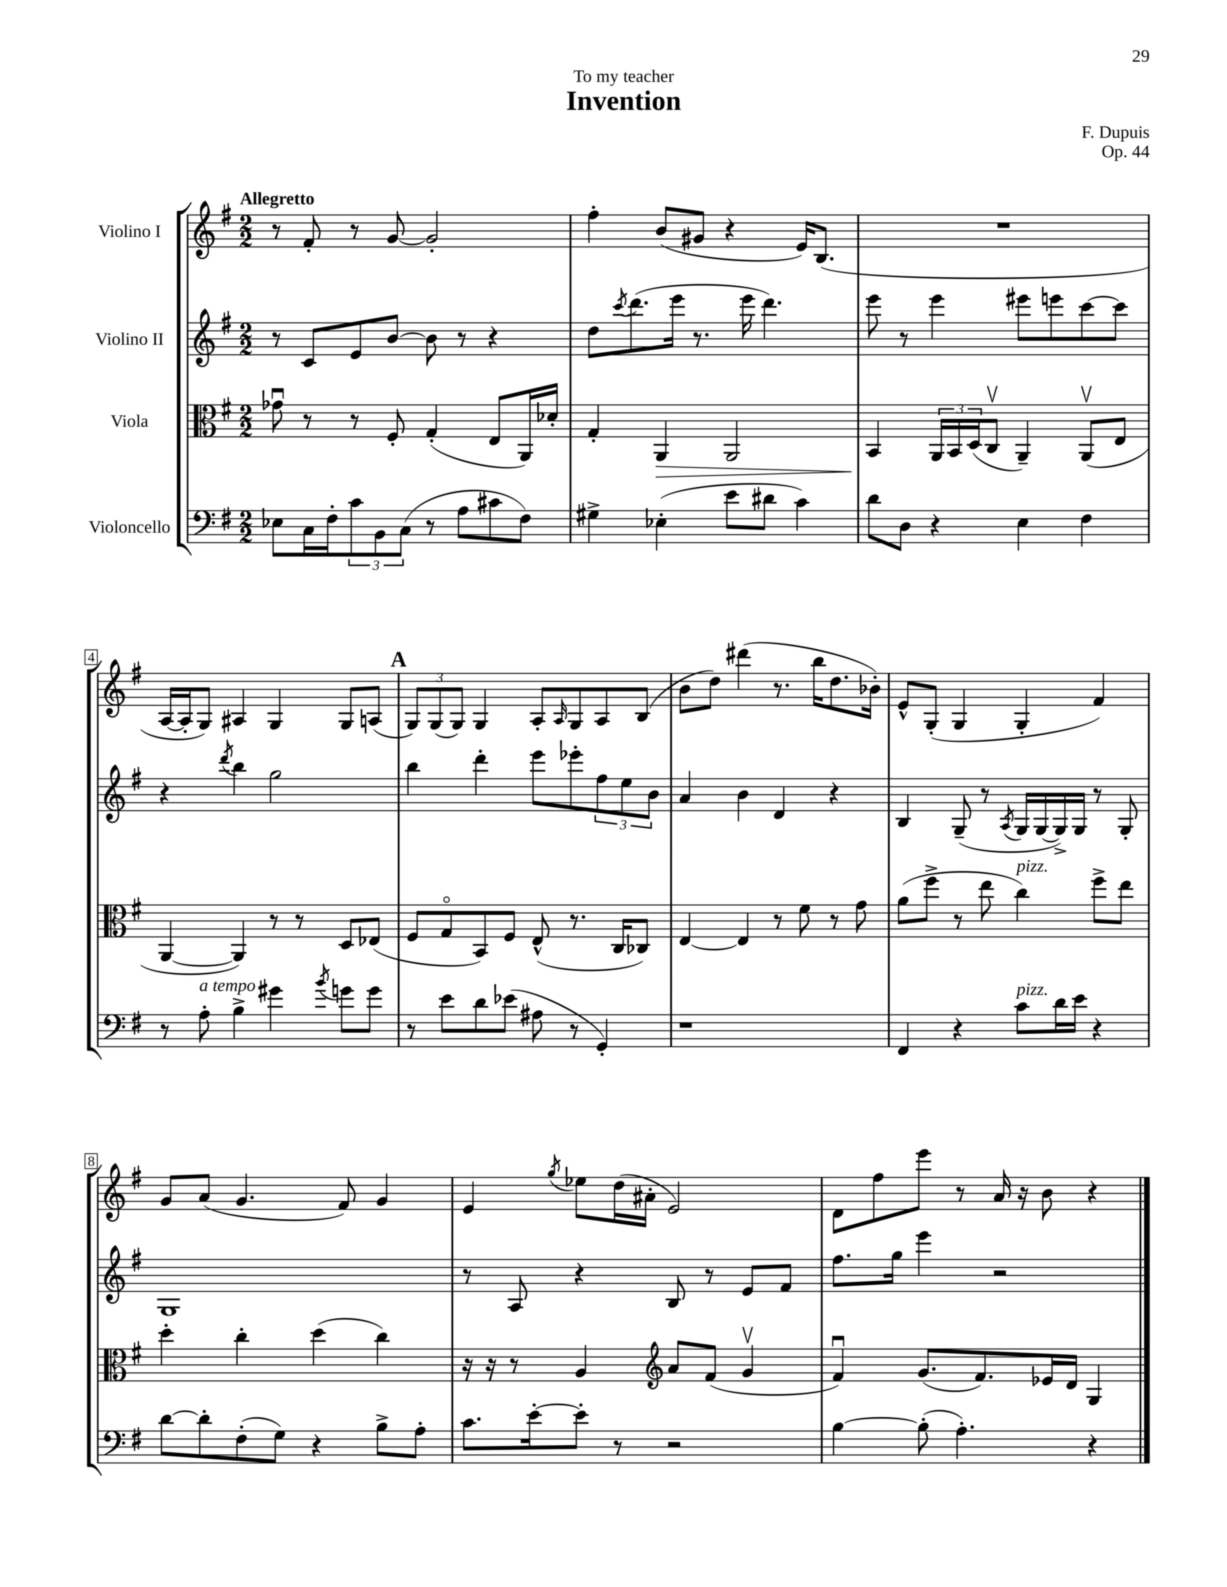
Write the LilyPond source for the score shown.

\header { title = "Invention" composer = "F. Dupuis" dedication = "To my teacher" opus = "Op. 44" }
<<
\new StaffGroup <<
\new Staff = "s0" \with { instrumentName = "Violino I" } {
    \clef treble \key g \major \numericTimeSignature \time 2/2 \tempo "Allegretto"
    r8 fis'8-. r8 g'8~ g'2-. |
    fis''4-. b'8( gis'8 r4 e'16) b8.( |
    R1 |
    a16~ a16-. g8) ais4 g4 g8 a8( |
    \mark \markup { \bold "A" } \tuplet 3/2 { g8) g8( g8) } g4 a8-. \grace { a16 } g8 a8 b8( |
    b'8 d''8) dis'''4( r8. b''16 d''8. bes'16-.) |
    e'8-^ g8-.( g4 g4-. fis'4) |
    g'8 a'8( g'4. fis'8) g'4 |
    e'4 \acciaccatura { g''8 } ees''8 d''16( ais'16-. e'2) |
    d'8 fis''8 e'''8 r8 a'16 r16 b'8 r4 \bar "|." |
}
\new Staff = "s1" \with { instrumentName = "Violino II" } {
    \clef treble \key g \major \numericTimeSignature \time 2/2
    r8 c'8 e'8 b'8~ b'8 r8 r4 |
    d''8 \acciaccatura { c'''8 } d'''8.( e'''16 r8. e'''16 d'''4.) |
    e'''8 r8 e'''4 eis'''8 e'''8 c'''8~ c'''8 |
    r4 \acciaccatura { d'''8 } b''4 g''2 |
    \mark \markup { \bold "A" } b''4 d'''4-. e'''8 ees'''8-. \tuplet 3/2 { fis''8 e''8 b'8 } |
    a'4 b'4 d'4 r4 |
    b4 g8--( r8 \acciaccatura { a8 } g16 g16~ g16->) g16 r8 g8-. |
    g1 |
    r8 a8 r4 b8 r8 e'8 fis'8 |
    fis''8. g''16 e'''4 r2 \bar "|." |
}
\new Staff = "s2" \with { instrumentName = "Viola" } {
    \clef alto \key g \major \numericTimeSignature \time 2/2
    ges'8\downbow r8 r8 fis8-. g4-.( e8 a,16) des'16-. |
    g4-. a,4\> a,2 |
    b,4\! \tuplet 3/2 { a,16 b,16 d16( } c8\upbow a,4--) a,8\upbow( e8 |
    a,4~ a,4) r8 r8 d8 ees8( |
    \mark \markup { \bold "A" } fis8 g8\flageolet b,8) fis8 e8-^( r8. c16 ces8) |
    e4~ e4 r8 fis'8 r8 g'8 |
    a'8( fis''8-> r8 e''8 c''4^\markup { \italic "pizz." }) fis''8-> e''8 |
    d''4-. c''4-. d''4( c''4) |
    r16 r16 r8 a4 \clef treble a'8 fis'8( g'4\upbow |
    fis'4\downbow) g'8.( fis'8.) ees'16 d'16 g4 \bar "|." |
}
\new Staff = "s3" \with { instrumentName = "Violoncello" } {
    \clef bass \key g \major \numericTimeSignature \time 2/2
    ees8 c16 fis16-. \tuplet 3/2 { c'8 b,8 c8( } r8 a8 cis'8 fis8) |
    gis4-> ees4-.( e'8 dis'8 c'4) |
    d'8 d8 r4 e4 fis4 |
    r8 a8-.^\markup { \italic "a tempo" } b4-> gis'4 \acciaccatura { b'8 } g'8 g'8 |
    \mark \markup { \bold "A" } r8 e'8 d'8 ees'8( ais8 r8 g,4-.) |
    r1 |
    fis,4 r4 c'8^\markup { \italic "pizz." } d'16 e'16 r4 |
    d'8~ d'8-. fis8-.( g8) r4 b8-> a8-. |
    c'8. e'16~-. e'8-. r8 r2 |
    b4~ b8-.( a4.-.) r4 \bar "|." |
}
>>
>>
\layout { \context { \Score \override BarNumber.stencil = #(make-stencil-boxer 0.1 0.3 ly:text-interface::print) } }
